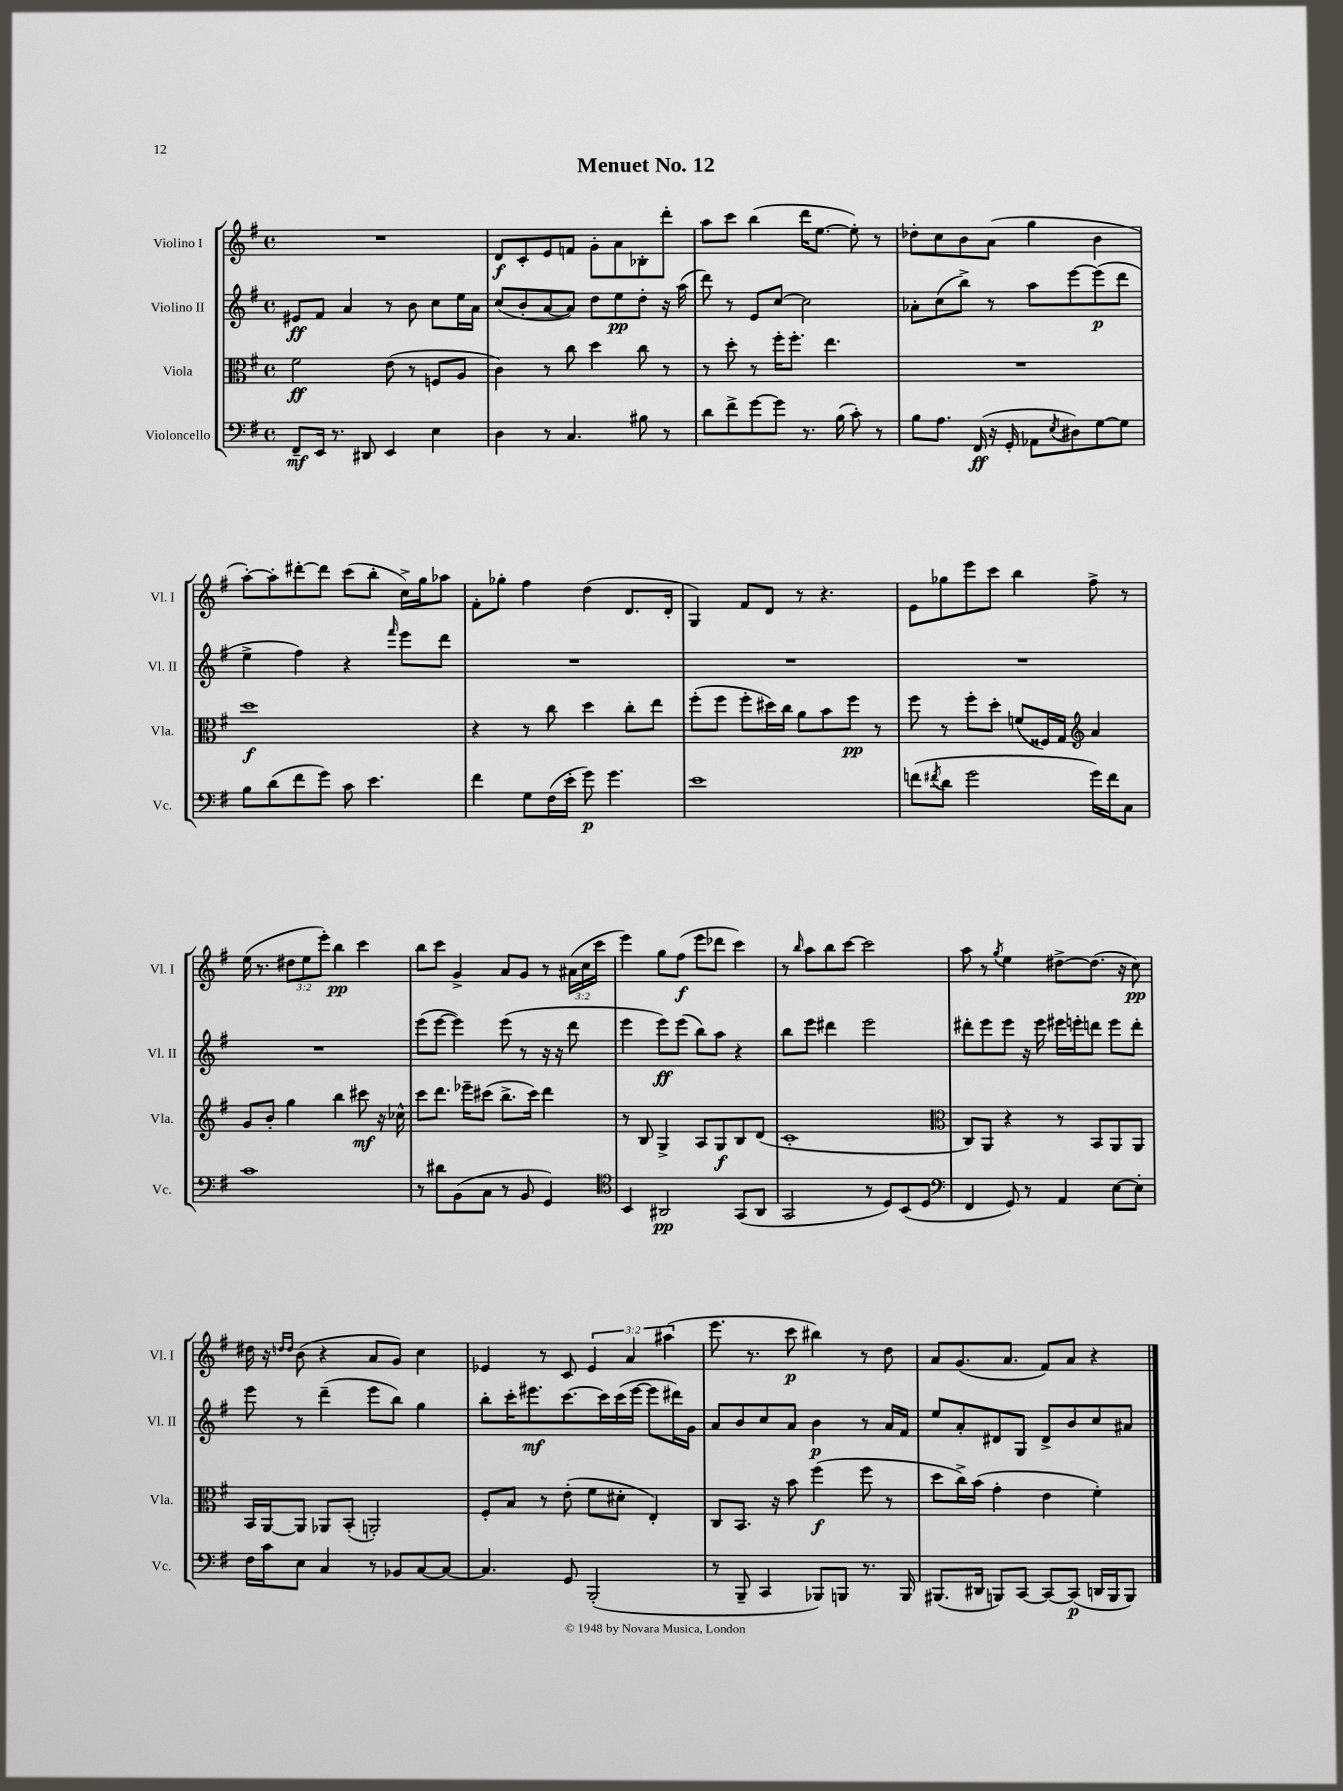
\header { title = "Menuet No. 12" }
<<
\new StaffGroup <<
\new Staff = "s0" \with { instrumentName = "Violino I" shortInstrumentName = "Vl. I" } {
    \clef treble \key g \major \defaultTimeSignature \time 4/4 \override Staff.TupletNumber.text = #tuplet-number::calc-fraction-text
    R1 |
    d'8\f c'8-. e'8 f'8 g'8-. a'8 bes8-. d'''8-. |
    a''8 c'''8 b''4( d'''16 e''8.~ e''8-.) r8 |
    des''8-. c''8 b'8 a'8( g''4 b'4 |
    a''8~-.) a''8-. dis'''8~-. dis'''8 c'''8( b''8-. c''16->) g''16 aes''8 |
    fis'8-. ges''8-. fis''4 d''4( d'8. d'16-. |
    g4) fis'8 d'8 r8 r4. |
    e'8 ges''8 e'''8 c'''8 b''4 fis''8-> r8 |
    e''16( r8. \tuplet 3/2 { dis''8 e''8 e'''8-.) } b''4\pp c'''4 |
    b''8 c'''8 g'4-> a'8 g'8 r8 \tuplet 3/2 { ais'16( c''16 c'''16 } |
    e'''4) g''8 fis''8\f( e'''8 des'''8 c'''4) |
    r8 \grace { b''16 } a''8 b''8 c'''8~ c'''2 |
    a''8 r8 \acciaccatura { g''8 } e''4 dis''8~-> dis''8.( r16 c''8\pp) |
    dis''16 r16 \grace { d''16 d''16 } b'8( r4 a'8 g'8) c''4 |
    ees'4 r8 c'8 \tuplet 3/2 { ees'4 a'4 ais''4( } |
    e'''8. r8. c'''8\p bis''4) r8 d''8 |
    a'8 g'8.( a'8. fis'8) a'8 r4 \bar "|." |
}
\new Staff = "s1" \with { instrumentName = "Violino II" shortInstrumentName = "Vl. II" } {
    \clef treble \key g \major \defaultTimeSignature \time 4/4
    eis'8\ff fis'8 a'4 r8 b'8 c''8 e''16 a'16 |
    c''8( b'8-. a'8~ a'8) d''8 e''8\pp d''8-. r16 a''16( |
    d'''8) r8 e'8 c''8~ c''2 |
    aes'8-. c''8( b''8->) r8 a''8 e'''8~ e'''8\p( d'''8 |
    e''4-> fis''4) r4 \grace { fis'''16 } e'''8 d'''8 |
    R1 |
    R1 |
    R1 |
    R1 |
    e'''8( e'''8~ e'''4) e'''8( r8 r16 r16 d'''8 |
    e'''4 e'''8\ff) e'''8( b''8) a''8 r4 |
    b''8 e'''8 dis'''4 e'''2 |
    dis'''8-. e'''8 e'''8 r16 e'''16 eis'''16 e'''16-. d'''8 e'''8 d'''8-. |
    e'''8 r8 d'''4--( e'''8 b''8) g''4 |
    b''8-. c'''16-. eis'''8.\mf c'''8.~ c'''16 c'''16( eis'''16~ eis'''8 dis'''16) g'16 |
    a'8 b'8 c''8 a'8 b'4\p r8 a'16 fis'16 |
    e''8 a'8-. dis'8 g8 dis'8-> b'8 c''8 ais'8 \bar "|." |
}
\new Staff = "s2" \with { instrumentName = "Viola" shortInstrumentName = "Vla." } {
    \clef alto \key g \major \defaultTimeSignature \time 4/4
    fis'2\ff e'8( r8 f8 a8 |
    c'4) r8 c''8 d''4 c''8 r8 |
    r8 d''8-. r8 fis''16-. fis''8.-. e''4. |
    R1 |
    d''1\f |
    r4 r8 c''8 d''4 c''8-. e''8 |
    fis''8-.( fis''8 fis''8-. dis''16) c''16 a'8 b'8 fis''8\pp r8 |
    fis''8 r8 fis''8-. d''8-. f'8( fisis16) g16 \clef treble a'4 |
    g'8 b'8-. g''4 b''4 cis'''8\mf r16 ces''16-^ |
    c'''8 d'''8. ees'''16-- cis'''8( b''8.-> cis'''16) d'''4 |
    r8 b8 g4-> a8 g8\f b8 d'8( |
    c'1-. |
    \clef alto c8) a,8 r4 r8 b,8 a,8 a,8 |
    b,16 a,16~ a,8 aes,8 b,8-.( a,2-.) |
    fis8-. b8 r8 e'8-.( fis'8 dis'8-. e4-.) |
    c8 b,8. r16 b'8 fis''4\f( fis''8 r8 |
    d''8 c''16->) b'16( g'4-. e'4 fis'4-.) \bar "|." |
}
\new Staff = "s3" \with { instrumentName = "Violoncello" shortInstrumentName = "Vc." } {
    \clef bass \key g \major \defaultTimeSignature \time 4/4
    fis,8--\mf e,16 r8. dis,8 e,4 e4 |
    d4 r8 c4. bis8 r8 |
    d'8 fis'8-> g'8~ g'8 r8. b16( c'8-.) r8 |
    b8 a8. fis,16\ff( r16 g,16-. aes,8 \acciaccatura { e8 } dis8) g8~ g8 |
    b8 d'8( fis'8 g'8) c'8 e'4. |
    fis'4 g8 fis16( e'16-. g'8\p) g'4. |
    e'1 |
    f'8( \acciaccatura { fis'8 } d'8 g'2 g'16) fis'16 c8 |
    c'1 |
    r8 dis'8 b,8( c8 r8 b,8 g,4) |
    \clef tenor b,4 ais,2\pp g,8( ais,8 |
    g,2 r8 d8) b,8( d8 |
    \clef bass fis,4 g,8) r8 a,4 e8~ e8-. |
    fis16 c'16 e8 c4 r8 bes,8 c8~ c8~ |
    c4. g,8 b,,2-.( |
    r8 b,,8-- c,4 bes,,8) b,,8 r8. b,,16 |
    bis,,8.( dis,16 b,,8) c,8~ c,8~ c,8\p( d,16 b,,16 b,,8) \bar "|." |
}
>>
>>
\layout { \context { \Score \remove "Bar_number_engraver" } }
